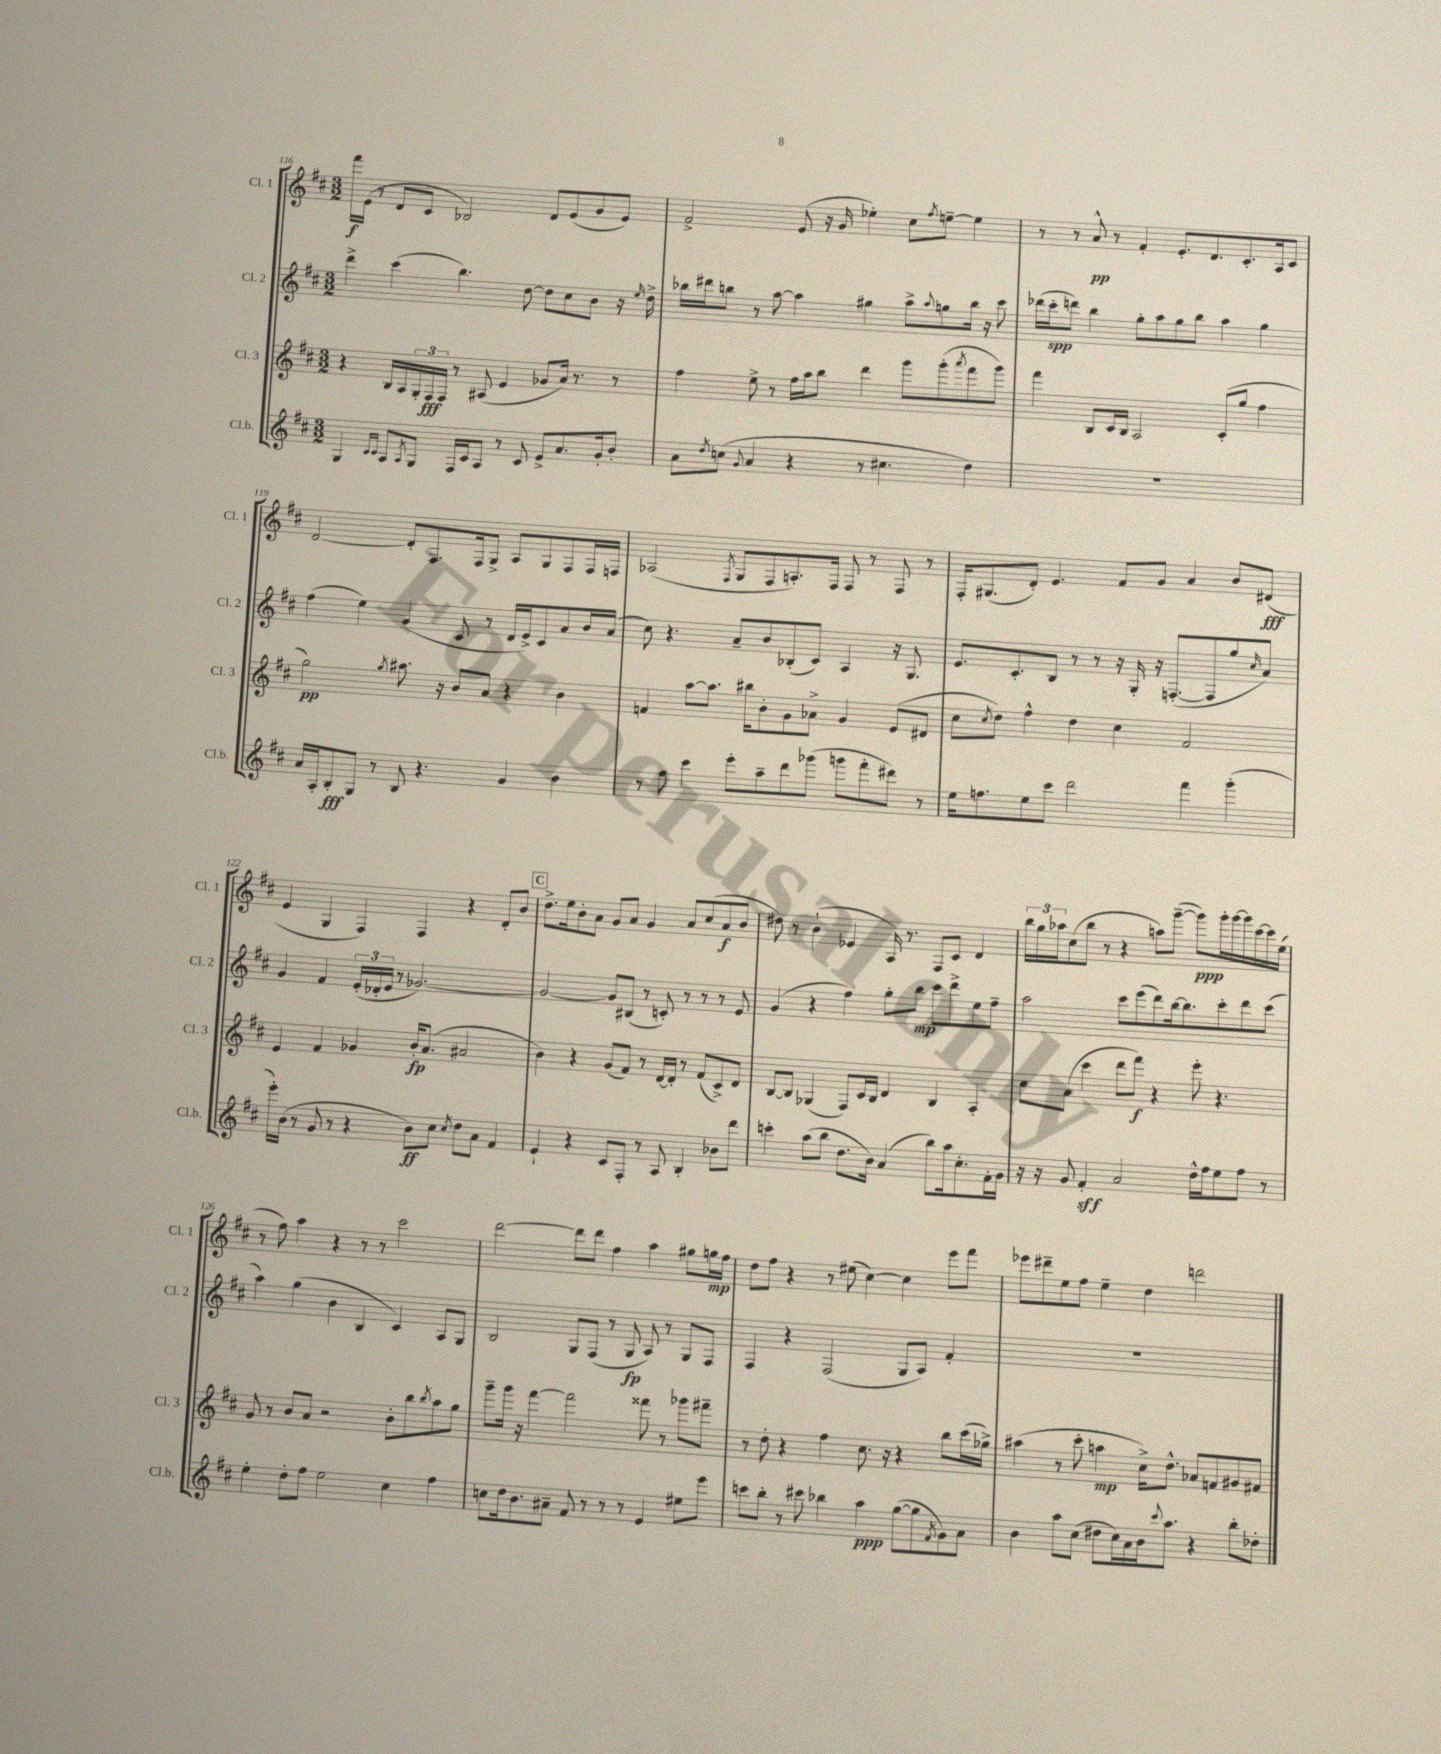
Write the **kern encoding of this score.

**kern	**kern	**kern	**kern
*staff4	*staff3	*staff2	*staff1
*clefG2	*clefG2	*clefG2	*clefG2
*k[f#c#]	*k[f#c#]	*k[f#c#]	*k[f#c#]
*M3/2	*M3/2	*M3/2	*M3/2
4G	4r	4ddd^	16fff#
.	.	.	(16e
.	.	.	8r
16qqc#	.	.	.
16qqc#	.	.	.
8A	16B	(4ccc#	8d
.	16A	.	.
8qA	.	.	.
8G	24G'	.	8c#
.	24F#	.	.
.	24F#	.	.
16F#	8r	4.bb)	2B-)
16c#	.	.	.
8A	(8A#	.	.
8r	4e	.	.
8c#	.	[8dd	.
8e^	8g-	8dd]	8d
8.a	16a)	8cc#	(8e
.	8.r	.	.
.	.	8b	8g
16g'	.	.	.
8b'	8r	16r	8e)
.	.	16qqee	.
.	.	16dd^	.
=	=	=	=
8a	4ff#	16bb-	2f#^
.	.	16ddd#	.
8qdd	.	.	.
(8cc	.	8bb	.
8qqg	.	.	.
4a	8ee^	8r	.
.	8r	[8aa	.
4r	16ff#	4aa]	(8e
.	16aa	.	.
.	8bb	.	16r
.	.	.	16g
8r	4ddd	4gg#	4ee-')
4.cc#	.	.	.
.	8ggg	8aa^	8cc#
.	.	8qqaa	8qff#
.	(8ggg'	8gg	[8ee~
.	8qaaa	.	.
4dd)	8fff#	16bb	4ee]
.	.	16r	.
.	8ggg)	8ccc#	.
=	=	=	=
1.r	4fff#	(16ddd-	8r
.	.	16ccc#'	.
.	.	8ddd)	8r
.	8B	4bb	8a^^
.	16c#	.	8r
.	16B	.	.
.	2A	8gg'	4f#'
.	.	8aa	.
.	.	8gg	8.e'
.	.	8bb	.
.	.	.	8.d
.	(8c#'	4aa	.
.	8gg	.	8.c#'
.	4ff#	4gg	.
.	.	.	16A
.	.	.	8c#
=	=	=	=
16a	2gg)	(4ff#	[2d
16A'	.	.	.
8B'	.	.	.
8G	.	4ee)	.
8r	.	.	.
.	8qgg	.	.
8B	8.aa#	(4g	8d']
4.r	.	.	8.F#
.	16r	.	.
.	8b	8c#	.
.	.	.	16F#
.	8a	8r	8G^
4g	4r	16d	8A
.	.	16e^)	.
.	.	8c#	8G
4b	4b	8a	8F#
.	.	16b	16F#
.	.	(16a	16F
=	=	=	=
8r	4f	8cc#)	(2A-
8ff#	.	4.r	.
4ccc#	[8aa	.	.
.	8.aa]	.	.
.	.	.	8qF#
8eee'	.	8a~	8G
.	16bb#	.	.
8aa~	8b'	8b	8F#
8ddd	8g	(8B-'	8.A')
(8ggg-	8a-^	8c#)	.
.	.	.	16F#
8ggg	4g	4A	8F#
8fff#'	.	.	8r
8ddd#)	(8e	16r	8F#
.	.	8.G	.
8r	8d#	.	8r
=	=	=	=
16ee	8cc#	8.e	16F#'
8.ff	.	.	(8.G#
.	8qcc#	.	.
.	8dd)	.	.
.	.	8.c#'	.
8ee	4ff#^^	.	8d')
8ccc#	.	8B	4.e
2ddd	4dd	8r	.
.	.	8r	.
.	4cc#	16r	8f#
.	.	16G'	.
.	.	16r	8g
.	.	([8.F'	.
4fff#	2f#	.	4a
.	.	8F]	.
(4ggg'	.	8gg	8b
.	.	16qqcc#	.
.	.	8a)	(8d#
=	=	=	=
16eee')	4e	4g	4e
(16b	.	.	.
8r	.	.	.
8g	4f#	4f#	4G
8r	.	.	.
4r	4g-	(24e'	4F#)
.	.	24d-'	.
.	.	24e	.
.	.	8r	.
8b)	16b'	[2.g-)	4F#
.	(8.a	.	.
8cc#	.	.	.
8qcc#	.	.	.
8dd	2a#	.	4r
8a	.	.	.
4f#	.	.	8d'
.	.	.	8b
=	=	=	=
4e`	4b)	2g-_	8.dd^
.	.	.	16ee
4r	4r	.	8b'
.	.	.	8a
8c#	(8g	8g-]	8g
8F#'	8f#)	(8B#	8a
8r	8r	8r	4g
8A	[16d	8c')	.
.	16d']	.	.
4B'	8r	8r	8a
.	(8f#	8r	(8cc#
8b-	8c#^)	8r	8a
8ddd	8d	8e	8b
=	=	=	=
4ccc'	[8B	(4g	8dd#)
.	8B]	.	8r
(8aa	(4G-	4r	(4b`
8bb	.	.	.
8.dd	8F#)	4ff#)	4e-
.	16c#	.	.
16b)	16B	.	.
(4a	4d	8gg'	16A)
.	.	.	8.r
.	.	8bb	.
8bb)	4B	8ccc#	8F#
16aa	.	8ddd^	8c#
8.cc#'	.	.	.
.	4A'	8ee	4d
16f#'	.	8ff#~	.
16g	.	.	.
=	=	=	=
16r	8cc#	2aa	24bb
.	.	.	24gg
16r	.	.	.
.	.	.	24aa-
8g	(8a	.	(8cc#
4f#'	4ccc#	.	8bb
.	.	.	8r
2a	8ddd	8ccc#	4r
.	8fff#)	(8eee	.
.	4r	8ddd)	8aa)
.	.	[16bb	([8ggg~
.	.	8.bb]	.
16dd^^	8eee'	.	8ggg])
16ff#	.	.	.
8ee	4.r	8ccc#'	16ggg'
.	.	.	[16ggg
8ff#	.	8ddd	16ggg]
.	.	.	[16ccc#
8r	.	(8ccc#	16ccc#]
.	.	.	(16ee
=	=	=	=
4ee'	8g	4aa)	8r
.	8r	.	8ff#)
8dd'	8b	(4gg	4aa
8ff#	8a	.	.
2ee	2r	4b	4r
.	.	4B	8r
.	.	.	8r
4cc#	8b'	4c#)	2ccc#
.	8bb	.	.
.	8qbb	.	.
4ff#	8aa	8A	.
.	8gg	8G	.
=	=	=	=
8cc	8ggg~	2B	[2ddd
16dd	16ggg	.	.
8.b	16r	.	.
.	[4fff#	.	.
8a#~	.	.	.
8f#	2fff#]	8G	8ddd]
8r	.	(8F#	8ddd
8r	.	8r	4ff#
8r	.	8G	.
4e	8fff##	8A)	4aa
.	8r	8r	.
8ee#	8ggg-	8G	8gg#
8eee	8fff#~	8F#	16gg
.	.	.	16ff#
=	=	=	=
8ccc	8r	4F#	8dd
8bb'	8dd'	.	8ff#
8r	4r	4r	4r
8ccc#	.	.	.
4bb-	4ff#	(2F#	8r
.	.	.	(8ee#
4aa	8.cc#	.	[4cc#)
.	16r	.	.
([8gg	4r	8G	4cc#]
8gg]	.	8A)	.
8qf#	.	.	.
8g)	8bb	4f#'	8eee
8a	(16ccc#	.	8fff#
.	16gg-^)	.	.
=	=	=	=
4b	(4aa#	1.r	8eee-
.	.	.	8ddd#~
8aa	8r	.	8ee
(8cc#	8ccc#'	.	8ff#
8dd#	4aa	.	4ee~
16cc#)	.	.	.
16a	.	.	.
16b	16cc#^)	.	4dd
8qqccc#	.	.	.
8.aa	8.dd^^	.	.
4r	8a-	.	2ddd
.	8f	.	.
8bb'	8g#	.	.
8dd-'	8f#	.	.
==	==	==	==
*-	*-	*-	*-
